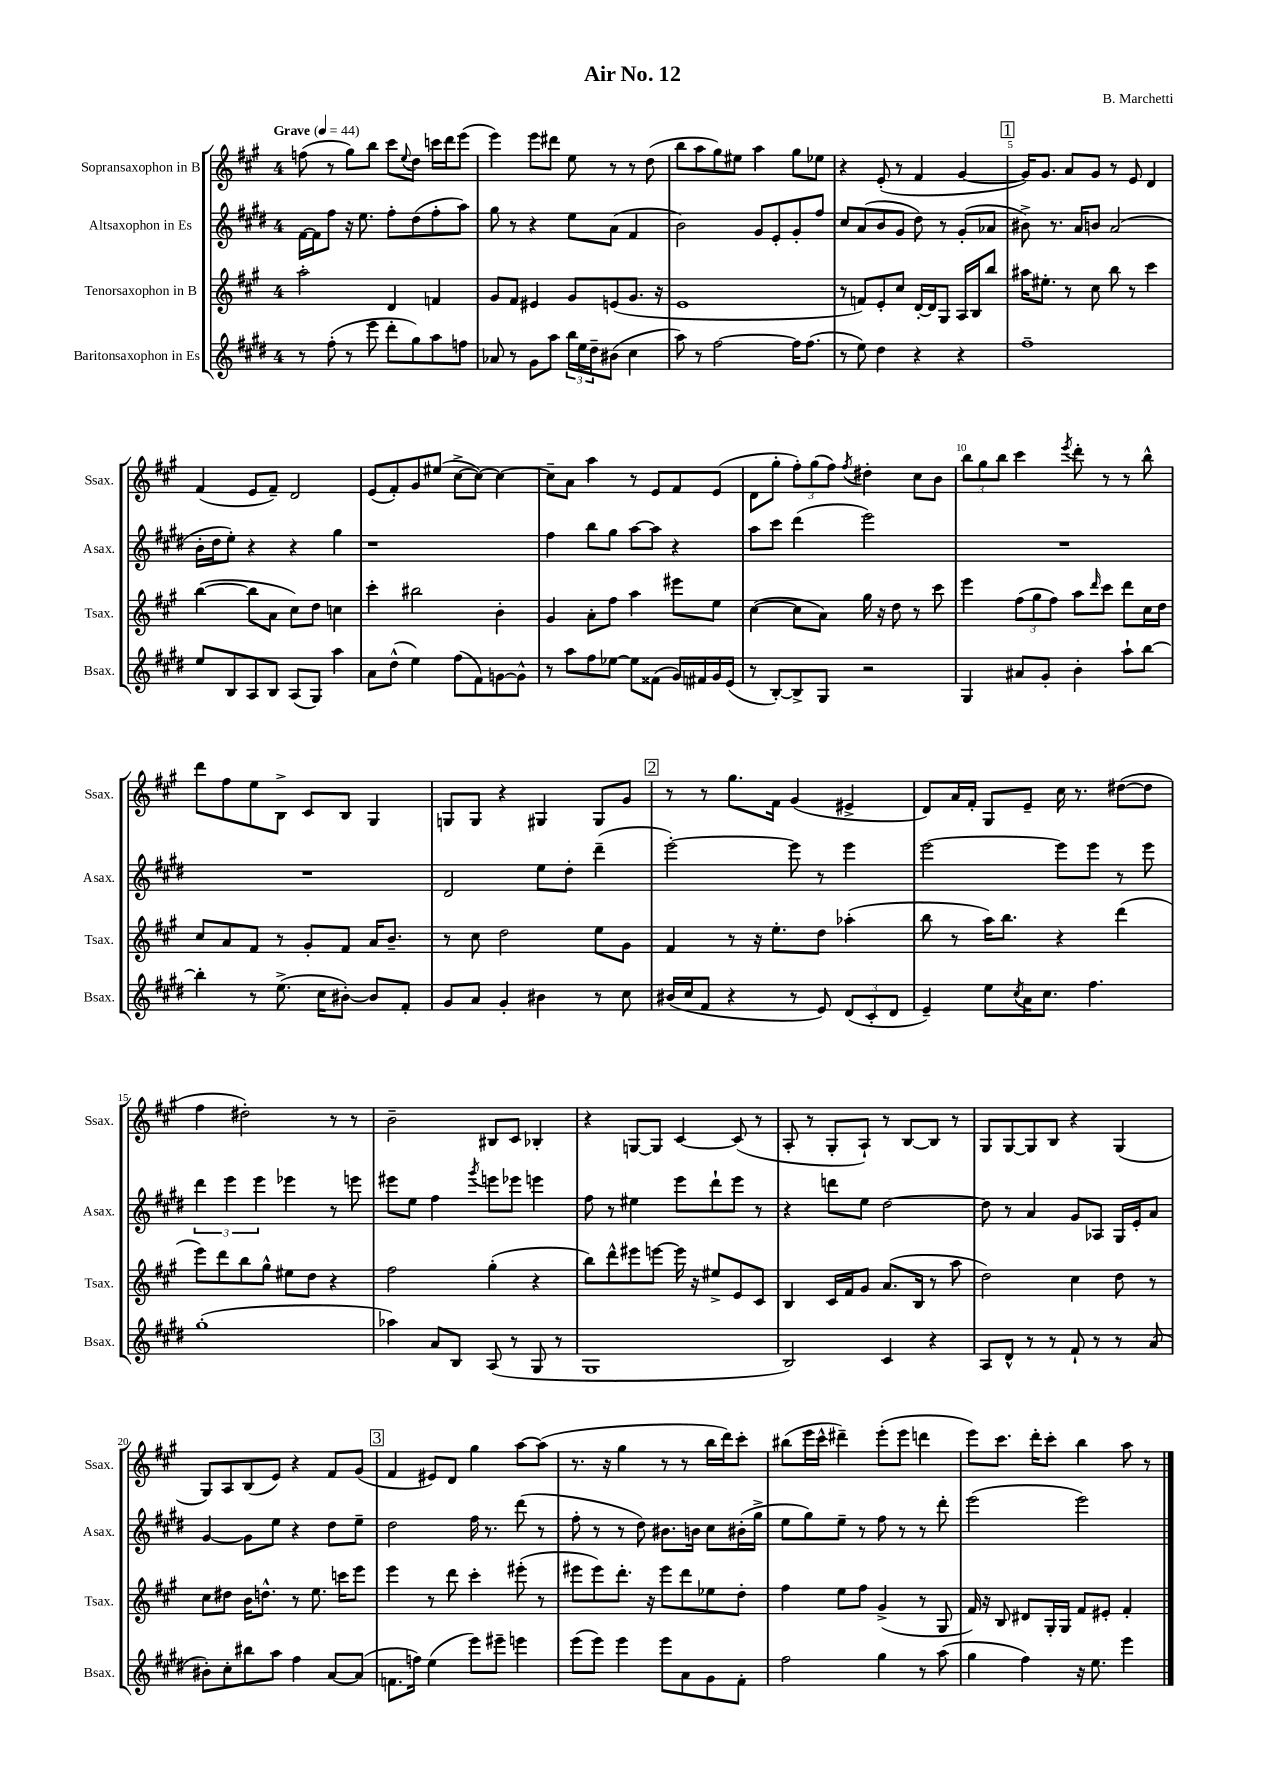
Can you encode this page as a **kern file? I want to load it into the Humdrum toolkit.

**kern	**kern	**kern	**kern
*staff4	*staff3	*staff2	*staff1
*clefG2	*clefG2	*clefG2	*clefG2
*k[f#c#g#d#]	*k[f#c#g#]	*k[f#c#g#d#]	*k[f#c#g#]
*M4/4	*M4/4	*M4/4	*M4/4
*MM44	*MM44	*MM44	*MM44
8r	2aa'	[16f#	(8ff
.	.	16f#]	.
(8ff#'	.	8ff#	8r
8r	.	16r	8gg#)
.	.	8.ee	.
8eee	.	.	8bb
8ddd#'	4d	8ff#'	8ccc#
.	.	.	8qqee
8gg#)	.	(8dd#	8dd
8aa	4f	8ff#'	16ccc
.	.	.	16ddd
8ff	.	8aa)	(8eee
=	=	=	=
8a-	8g#	8gg#	4eee)
8r	8f#	8r	.
8g#	4e#	4r	8eee
8aa	.	.	8ddd#
24bb	8g#	8ee	8ee
24ee	.	.	.
24dd#~	.	.	.
(8b#	(8e	(8a	8r
4cc#	8.g#	4f#	8r
.	.	.	(8dd
.	16r	.	.
=	=	=	=
8aa)	1e	2b)	8bb
8r	.	.	8aa
[2ff#	.	.	8gg#)
.	.	.	8ee#
.	.	8g#	4aa
.	.	8e'	.
16ff#]	.	8g#'	8gg#
(8.ff#	.	.	.
.	.	8ff#	8ee-
=	=	=	=
8r	8r	8cc#	4r
8ee)	8f)	(8a	.
4dd#	8e'	8b	(8e'
.	8cc#	8g#	8r
4r	[16d'	8dd#)	4f#
.	16d]	.	.
.	8G#	8r	.
4r	16A	(8g#'	[4g#
.	16B	.	.
.	8bb	8a-	.
=	=	=	=
1ff#~	16aa#	8b#^)	16g#])
.	8.ee#'	.	8.g#
.	.	8.r	.
.	8r	.	8a
.	.	16a	.
.	8cc#	8b	8g#
.	8bb	(2a	8r
.	8r	.	8e
.	4ccc#	.	4d
=	=	=	=
8ee	([4bb	16b'	(4f#
.	.	16dd#	.
8B	.	8ee')	.
8A	8bb]	4r	8e
8B	8a	.	8f#~)
(8A	8cc#)	4r	2d
8G#)	8dd	.	.
4aa	4cc	4gg#	.
=	=	=	=
8a	4ccc#'	1r	(8e
(8dd#^^	.	.	8f#')
4ee)	2bb#	.	8g#
.	.	.	(8ee#
(8ff#	.	.	[8cc#^
8f#)	.	.	8cc#_)
[8g	4b'	.	4cc#_
8g^^]	.	.	.
=	=	=	=
8r	4g#	4ff#	8cc#~]
8aa	.	.	8a
8ff#	8a'	8bb	4aa
[8ee-	8ff#	8gg#	.
8ee-]	4aa	[8aa	8r
(8f##	.	8aa]	8e
16g#)	8eee#	4r	8f#
16f#	.	.	.
16g#	8ee	.	(8e
(16e	.	.	.
=	=	=	=
8r	([4cc#	8aa	8d
[8B')	.	8ccc#	8gg#'
8B^]	8cc#]	(4ddd#	12ff#')
.	.	.	(12gg#
8G#	8a)	.	.
.	.	.	12ff#)
.	.	.	8qff#
2r	16gg#	2eee)	4dd#'
.	16r	.	.
.	8dd	.	.
.	8r	.	8cc#
.	8ccc#	.	8b
=	=	=	=
4G#	4eee	1r	12bb
.	.	.	12gg#
.	.	.	12bb
8a#	(12ff#	.	4ccc#
.	12gg#	.	.
8g#'	.	.	.
.	12ff#)	.	.
.	.	.	8qeee
4b'	8aa	.	8ddd'
.	16qqddd	.	.
.	8ccc#	.	8r
8aa`	8ddd	.	8r
[8bb	16cc#	.	8bb^^
.	16dd	.	.
=	=	=	=
4bb']	8cc#	1r	8ddd
.	8a	.	8ff#
8r	8f#	.	8ee
(8.ee^	8r	.	8B^
.	8g#'	.	8c#
16cc#	.	.	.
[8b#')	8f#	.	8B
8b#]	16a	.	4G#
.	8.b~	.	.
8f#'	.	.	.
=	=	=	=
8g#	8r	2d#	8G
8a	8cc#	.	8G
4g#'	2dd	.	4r
4b#	.	8ee	4G#
.	.	8dd#'	.
8r	8ee	(4ddd#~	8G#
8cc#	8g#	.	8g#
=	=	=	=
(16b#	4f#	[2eee')	8r
16cc#	.	.	.
8f#	.	.	8r
4r	8r	.	8.gg#
.	16r	.	.
.	8.ee'	.	16f#
8r	.	8eee]	(4g#
8e)	8dd	8r	.
(12d#	(4aa-'	4eee	4e#^
12c#'	.	.	.
12d#	.	.	.
=	=	=	=
4e~)	8bb	[2eee	8d)
.	8r	.	16a
.	.	.	16f#'
8ee	16aa)	.	8G#
.	8.bb	.	.
8qcc#	.	.	.
16a	.	.	8e~
8.cc#	.	.	.
.	4r	8eee]	16cc#
.	.	.	8.r
4.ff#	.	8eee	.
.	(4ddd	8r	([8dd#
.	.	8eee	8dd#]
=	=	=	=
(1gg#'	8eee)	6ddd#	4ff#
.	8ddd	.	.
.	.	6eee	.
.	8bb	.	2dd#')
.	.	6eee	.
.	8gg#^^	.	.
.	8ee#	4eee-	.
.	8dd	.	.
.	4r	8r	8r
.	.	8eee	8r
=	=	=	=
4aa-)	2ff#	8eee#	2b~
.	.	8ee	.
8a	.	4ff#	.
8B	.	.	.
.	.	8qggg#	.
(8A	(4gg#'	8eee	8B#
8r	.	8eee-	8c#
8G#	4r	4eee	4B-'
8r	.	.	.
=	=	=	=
1G#	8bb)	8ff#	4r
.	8ddd^^	8r	.
.	8eee#	4ee#	[8G
.	[8eee	.	8G]
.	16eee]	8eee	[4c#
.	16r	.	.
.	8ee#^	8ddd#`	.
.	8e	8eee	(8c#]
.	8c#	8r	8r
=	=	=	=
2B)	4B	4r	8A'
.	.	.	8r
.	16c#	8ddd	8G#'
.	16f#	.	.
.	8g#	8ee	8A`)
4c#	(8.a	[2dd#	8r
.	.	.	[8B
.	16B	.	.
4r	8r	.	8B]
.	8aa	.	8r
=	=	=	=
8A	2dd)	8dd#]	8G#
8d#^^	.	8r	[8G#
8r	.	4a	8G#]
8r	.	.	8B
8f#`	4cc#	8g#	4r
8r	.	8A-	.
8r	8dd	16G#	(4G#
.	.	16e'	.
(8a	8r	8a	.
=	=	=	=
8b#')	8cc#	[4g#	8G#)
8cc#'	8dd#	.	8A
8bb#	16b	8g#]	(8B
.	8.dd^^	.	.
8aa	.	8ee	8e)
4ff#	8r	4r	4r
.	8.ee	.	.
[8a	.	8dd#	8f#
.	16ccc	.	.
(8a]	8eee	8ee~	(8g#
=	=	=	=
8.f	4eee	2dd#	4f#
16ff)	.	.	.
(4ee	8r	.	8e#)
.	8ddd	.	8d
8eee)	4ccc#'	16ff#	4gg#
.	.	8.r	.
8eee#~	.	.	.
4eee	(8eee#'	(8ddd#	[8aa
.	8r	8r	(8aa]
=	=	=	=
(8eee	8eee#	8ff#'	8.r
8eee)	8eee#)	8r	.
.	.	.	16r
4eee	8.ddd'	8r	4gg#
.	.	8dd#)	.
.	16r	.	.
8eee	8eee#	8.b#	8r
8a	8ddd	.	8r
.	.	16b	.
8g#	8ee-	8cc#	16bb
.	.	.	16ddd)
8f#'	8dd'	(16b#'	8ccc#'
.	.	16gg#^	.
=	=	=	=
2ff#	4ff#	8ee	(8bb#
.	.	8gg#)	16eee
.	.	.	16ccc#^^
.	8ee	8ee~	4ddd#~)
.	8ff#	8r	.
4gg#	(4g#^	8ff#	(8eee'
.	.	8r	8eee
8r	8r	8r	4ddd
(8aa	8G#	8ddd#'	.
=	=	=	=
4gg#	16f#)	(2eee	8eee)
.	16r	.	.
.	8B	.	8.ccc#
4ff#)	8d#	.	.
.	.	.	16ddd'
.	16G#'	.	8ccc#'
.	16G#	.	.
16r	8f#	2eee)	4bb
8.ee	.	.	.
.	8e#'	.	.
4eee	4f#'	.	8aa
.	.	.	8r
==	==	==	==
*-	*-	*-	*-
